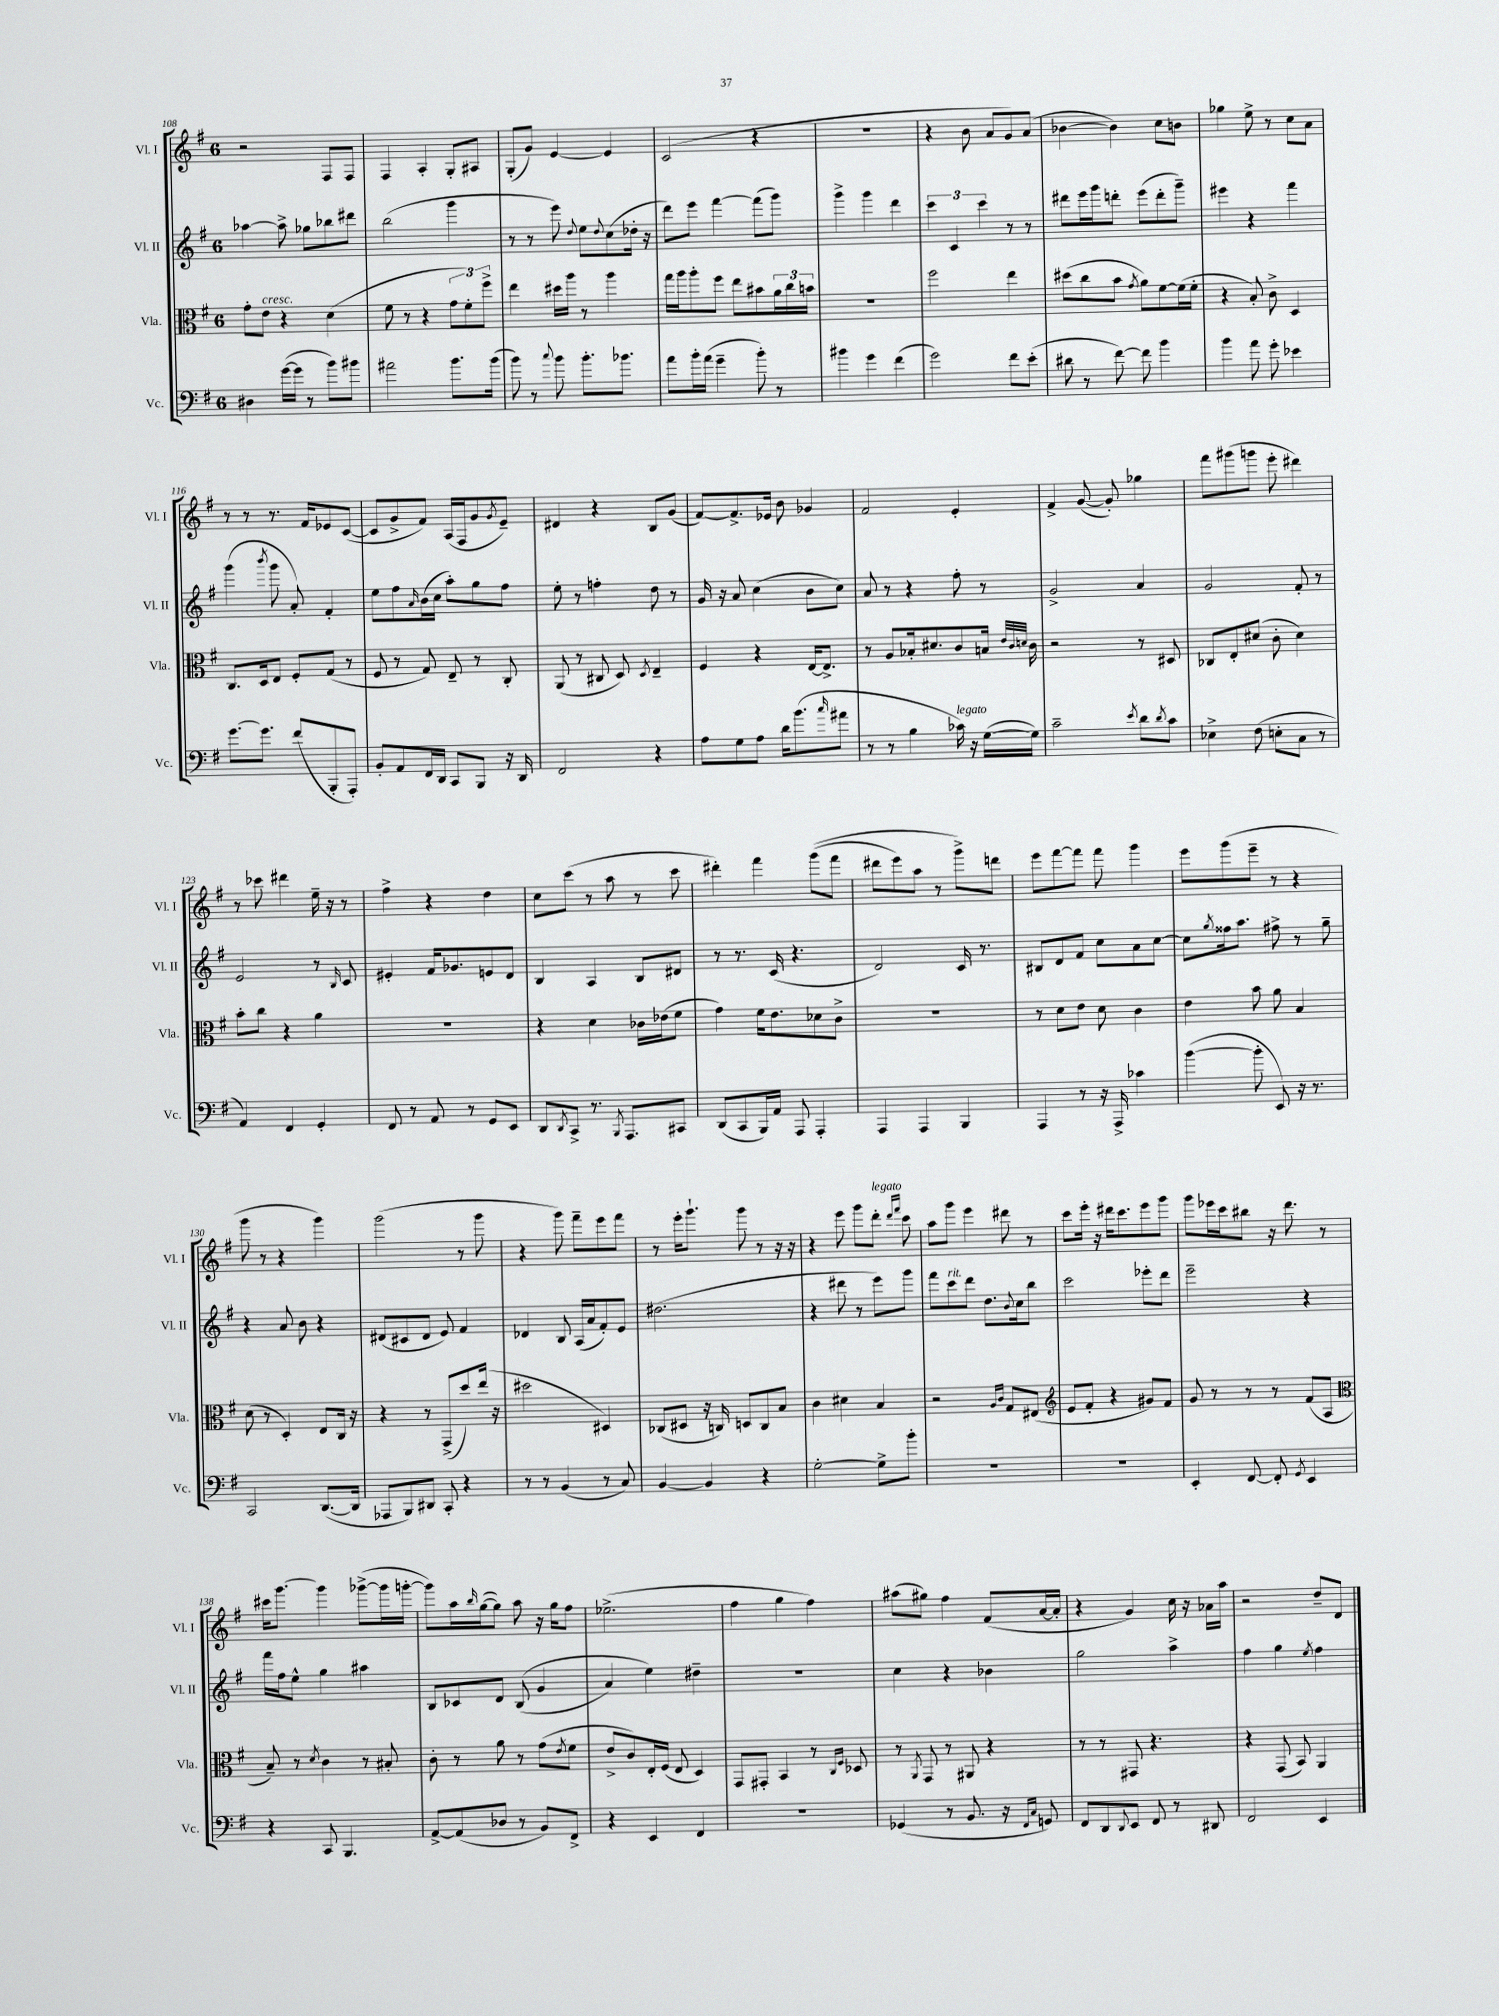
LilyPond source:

<<
\new StaffGroup <<
\new Staff = "s0" \with { instrumentName = "Vl. I" shortInstrumentName = "Vl. I" } {
    \clef treble \key g \major \once \override Staff.TimeSignature.style = #'single-digit \time 6/8
    r2 fis8 fis8 |
    fis4 a4-. g8-. ais8 |
    g8-.( g'8) e'4~ e'4 |
    c'2( r4 |
    R2. |
    r4 b'8 a'8 g'8) a'8( |
    bes'4~ bes'4) c''8 b'8 |
    ges''4 e''8-> r8 c''8 a'8 |
    r8 r8 r8. fis'16 ees'8 c'8~( |
    c'8 g'8-> fis'8) a16( fis16 g'8 \acciaccatura { g'8 } e'8--) |
    dis'4 r4 b8 g'8( |
    fis'8~) fis'8.-> ees'16 b'8 ges'4 |
    fis'2 e'4-. |
    fis'4-> g'8~( g'8-.) ges''4 |
    fis'''8 gis'''8( g'''8 e'''8-. dis'''4) |
    r8 ces'''8 dis'''4 e''16-- r16 r8 |
    fis''4-> r4 d''4 |
    c''8 c'''8( r8 a''8 r8 c'''8 |
    dis'''4-.) fis'''4 g'''8(\( fis'''8 |
    dis'''8 e'''8) a''8 r8 g'''8->\) d'''8 |
    e'''8 fis'''8~ fis'''8 fis'''8 g'''4 |
    e'''8 g'''8( e'''8-- r8 r4 |
    g'''8 r8 r4 g'''4) |
    g'''2( r8 g'''8 |
    r4 g'''8) fis'''8-- e'''8 fis'''8 |
    r8 e'''16-. g'''8.-! g'''8 r8 r16 r16 |
    r4 e'''8 g'''8 d'''8-.^\markup { \italic "legato" } \grace { d'''16 fis'''16 } c'''8 |
    a''8 g'''8 e'''4 dis'''8 r8 |
    c'''8 e'''16-. r16 dis'''16 c'''8. e'''8 g'''8 |
    g'''8 ees'''16 c'''16 bis''8 r16 d'''8. r8 |
    cis'''16 g'''8.~ g'''4 ges'''8~->( ges'''16 g'''16~-. |
    g'''8) a''16 \grace { b''16 } g''16~( g''8) a''8 r16 g''16 fis''8 |
    ees''2.->( |
    fis''4 g''4 fis''4) |
    ais''8( gis''8) fis''4 fis'8( a'16~ a'16-. |
    r4 g'4) c''16 r16 aes'16 a''16 |
    r2 d''8-- d'8 \bar "|." |
}
\new Staff = "s1" \with { instrumentName = "Vl. II" shortInstrumentName = "Vl. II" } {
    \clef treble \key g \major \once \override Staff.TimeSignature.style = #'single-digit \time 6/8
    aes''4~ aes''8-> ges''8 bes''8 dis'''8 |
    b''2( g'''4 |
    r8 r8 e'''8) \appoggiatura { d''8 } e''8 \appoggiatura { d''8 } c''8( des''16-. r16 |
    d'''8) e'''8 fis'''4~ fis'''8( g'''8) |
    g'''4-> g'''4 d'''4 |
    \tuplet 3/2 { c'''4 c'4 c'''4 } r8 r8 |
    dis'''8 e'''16 g'''16 d'''8-. e'''8( d'''8-. g'''8--) |
    eis'''4 r4 fis'''4 |
    g'''4( \acciaccatura { b'''8 } g'''8 a'8-.) fis'4-. |
    e''8 fis''8 \grace { a'16 } b'16( c''16 a''8-.) g''8 fis''8 |
    e''8-. r8 f''4-. d''8 r8 |
    g'16 r16 a'8 c''4( b'8 c''8) |
    a'8 r8 r4 fis''8-. r8 |
    g'2-> a'4 |
    g'2 fis'8-. r8 |
    e'2 r8 \grace { b16 } c'8 |
    eis'4-. fis'16 ges'8. e'8 d'8 |
    b4 a4 b8 dis'8 |
    r8 r8. c'16( r4. |
    d'2) c'16 r8. |
    bis8 d'8 fis'8 c''8 a'8 c''8~ |
    c''8 \acciaccatura { g''8 } fisis''16 a''8. fis''8-> r8 g''8-- |
    r4 a'8 b'8 r4 |
    dis'8( cis'8 dis'8 e'8) fis'4 |
    des'4 b8 a16( a'16 fis'8-.) e'8 |
    dis''2.( |
    r4 dis'''8 r8 e'''8) g'''8 |
    fis'''8 c'''8^\markup { \italic "rit." } d'''8 d''8. \appoggiatura { b'8 } c''16 b''8 |
    c'''2 ees'''8-. d'''8 |
    e'''2-- r4 |
    fis'''16 fis''16 e''8-^ g''4 ais''4 |
    b8 ces'8 d'8 b8(\( g'4 |
    a'4) e''4\) dis''4-- |
    R2. |
    c''4 r4 bes'4 |
    g''2 a''4-> |
    fis''4 g''4 \acciaccatura { e''8 } fis''4 \bar "|." |
}
\new Staff = "s2" \with { instrumentName = "Vla." shortInstrumentName = "Vla." } {
    \clef alto \key g \major \once \override Staff.TimeSignature.style = #'single-digit \time 6/8
    g'8-. e'8^\markup { \italic "cresc." } r4 d'4( |
    fis'8 r8 r4 \tuplet 3/2 { g'8 fis'8-.) fis''8-> } |
    e''4 dis''16 a''16 r8 a''4 |
    g''16 a''16 a''8-. fis''8 e''8 bis'8 \tuplet 3/2 { a'16 c''16 b'16 } |
    R2. |
    fis''2 e''4 |
    dis''8( c''8 b'8 \acciaccatura { g'8 } a'8) fis'8~ fis'16( fis'16-. |
    r4 b8-.) c'8-> d4 |
    c8. d16 e8 fis8-. g8( r8 |
    fis8 r8 g8) e8-- r8 c8-. |
    a,8( r8 cis8 d8) \acciaccatura { d8 } e4-- |
    fis4 r4 e16~ e8.-> |
    r8 a8 bes16-. dis'8. c'8 b16 \grace { e'32 c'32 d'32 } c'16 |
    r2 r8 dis8 |
    ces8 e8-. dis'8( c'8-. dis'4) |
    b'8-. c''8 r4 a'4 |
    R2. |
    r4 d'4 ces'16 ees'16( fis'8 |
    g'4) fis'16 e'8. des'8 c'8-> |
    R2. |
    r8 d'8 e'8 d'8 c'4 |
    e'4 b'8 a'8 b4 |
    d'8( r8 d4-.) e8 c16 r16 |
    r4 r8 g,8->( d''8) e''16( r16 |
    dis''2 dis4) |
    ces8( dis8 r16 c16) d8 c8 b8 |
    c'4 dis'4 b4 |
    r2 \grace { a16 c'16 } g8 eis8( |
    \clef treble e'8 fis'8-. r4 gis'8) fis'8 |
    g'8 r8 r8 r8 fis'8( a8 |
    \clef alto b8--) r8 \acciaccatura { d'8 } c'4 r8 bis8-. |
    c'8-. r8 a'8 r8 g'8( \acciaccatura { e'8 } fis'8 |
    e'8-> c'8) e16-. fis16( e8 d4) |
    g,8 gis,8-. b,4 r8 \grace { c16 fis16 } des8 |
    r8 \acciaccatura { a,8 } g,8 r8 ais,8 r4 |
    r8 r8 gis,8 r4. |
    r4 g,8( b,8) a,4 \bar "|." |
}
\new Staff = "s3" \with { instrumentName = "Vc." shortInstrumentName = "Vc." } {
    \clef bass \key g \major \once \override Staff.TimeSignature.style = #'single-digit \time 6/8
    dis4 g'16~( g'16 r8 b'8) bis'8 |
    ais'2 b'8. b'16( |
    b'8) r8 \appoggiatura { c''8 } b'8 b'8.-. bes'8. |
    a'8 b'16-. a'16( g'4-- b'8-.) r8 |
    bis'4 g'4 fis'4( |
    g'2) fis'8 e'8-.( |
    dis'8 r8 fis'8~) fis'8 b'4 |
    b'4 a'8 g'8-. ees'4 |
    g'8.~ g'8. fis'8( b,,8-. a,,8-.) |
    b,8-. a,8 fis,16 d,16 c,8 b,,8 r16 d,16 |
    fis,2 r4 |
    a8 g8 a8 d'16 b'8.( \grace { c''16 } ais'8 |
    r8 r8 b4 ces'16^\markup { \italic "legato" }) r16 g16~( g16) |
    c'2-- \acciaccatura { e'8 } d'8 \acciaccatura { d'8 } c'8 |
    ees4-> fis8( e8-. c8 r8 |
    a,4) fis,4 g,4-. |
    fis,8 r8 a,8 r8 g,8 e,8 |
    d,8 \acciaccatura { d,8 } c,8-> r8. \acciaccatura { b,,8 } a,,8. cis,8 |
    d,8( c,8 b,,16) a,16 a,,8 a,,4-. |
    a,,4 a,,4 b,,4 |
    a,,4 r8 r16 a,,16-> ces'4 |
    b'4~( b'8-. e,8) r16 r8. |
    c,2 d,8.~( d,16 |
    aes,,8 b,,8) dis,8 c,8-. r4 |
    r8 r8 b,4( r8 c8) |
    b,4~ b,4 r4 |
    g2~-. g8-> b'8-. |
    R2. |
    R2. |
    e,4-. fis,8~ fis,8-. \acciaccatura { g,8 } e,4 |
    r4 c,8 b,,4. |
    a,8~-> a,8( des8 r8 b,8) fis,8-> |
    r4 e,4 fis,4 |
    R2. |
    ges,4( r8 b,8. r16 \grace { fis,16 c16 } g,8) |
    fis,8 d,8 \appoggiatura { d,8 } e,8 fis,8 r8 dis,8 |
    fis,2 e,4 \bar "|." |
}
>>
>>
\layout { \context { \Score currentBarNumber = #108 } }
